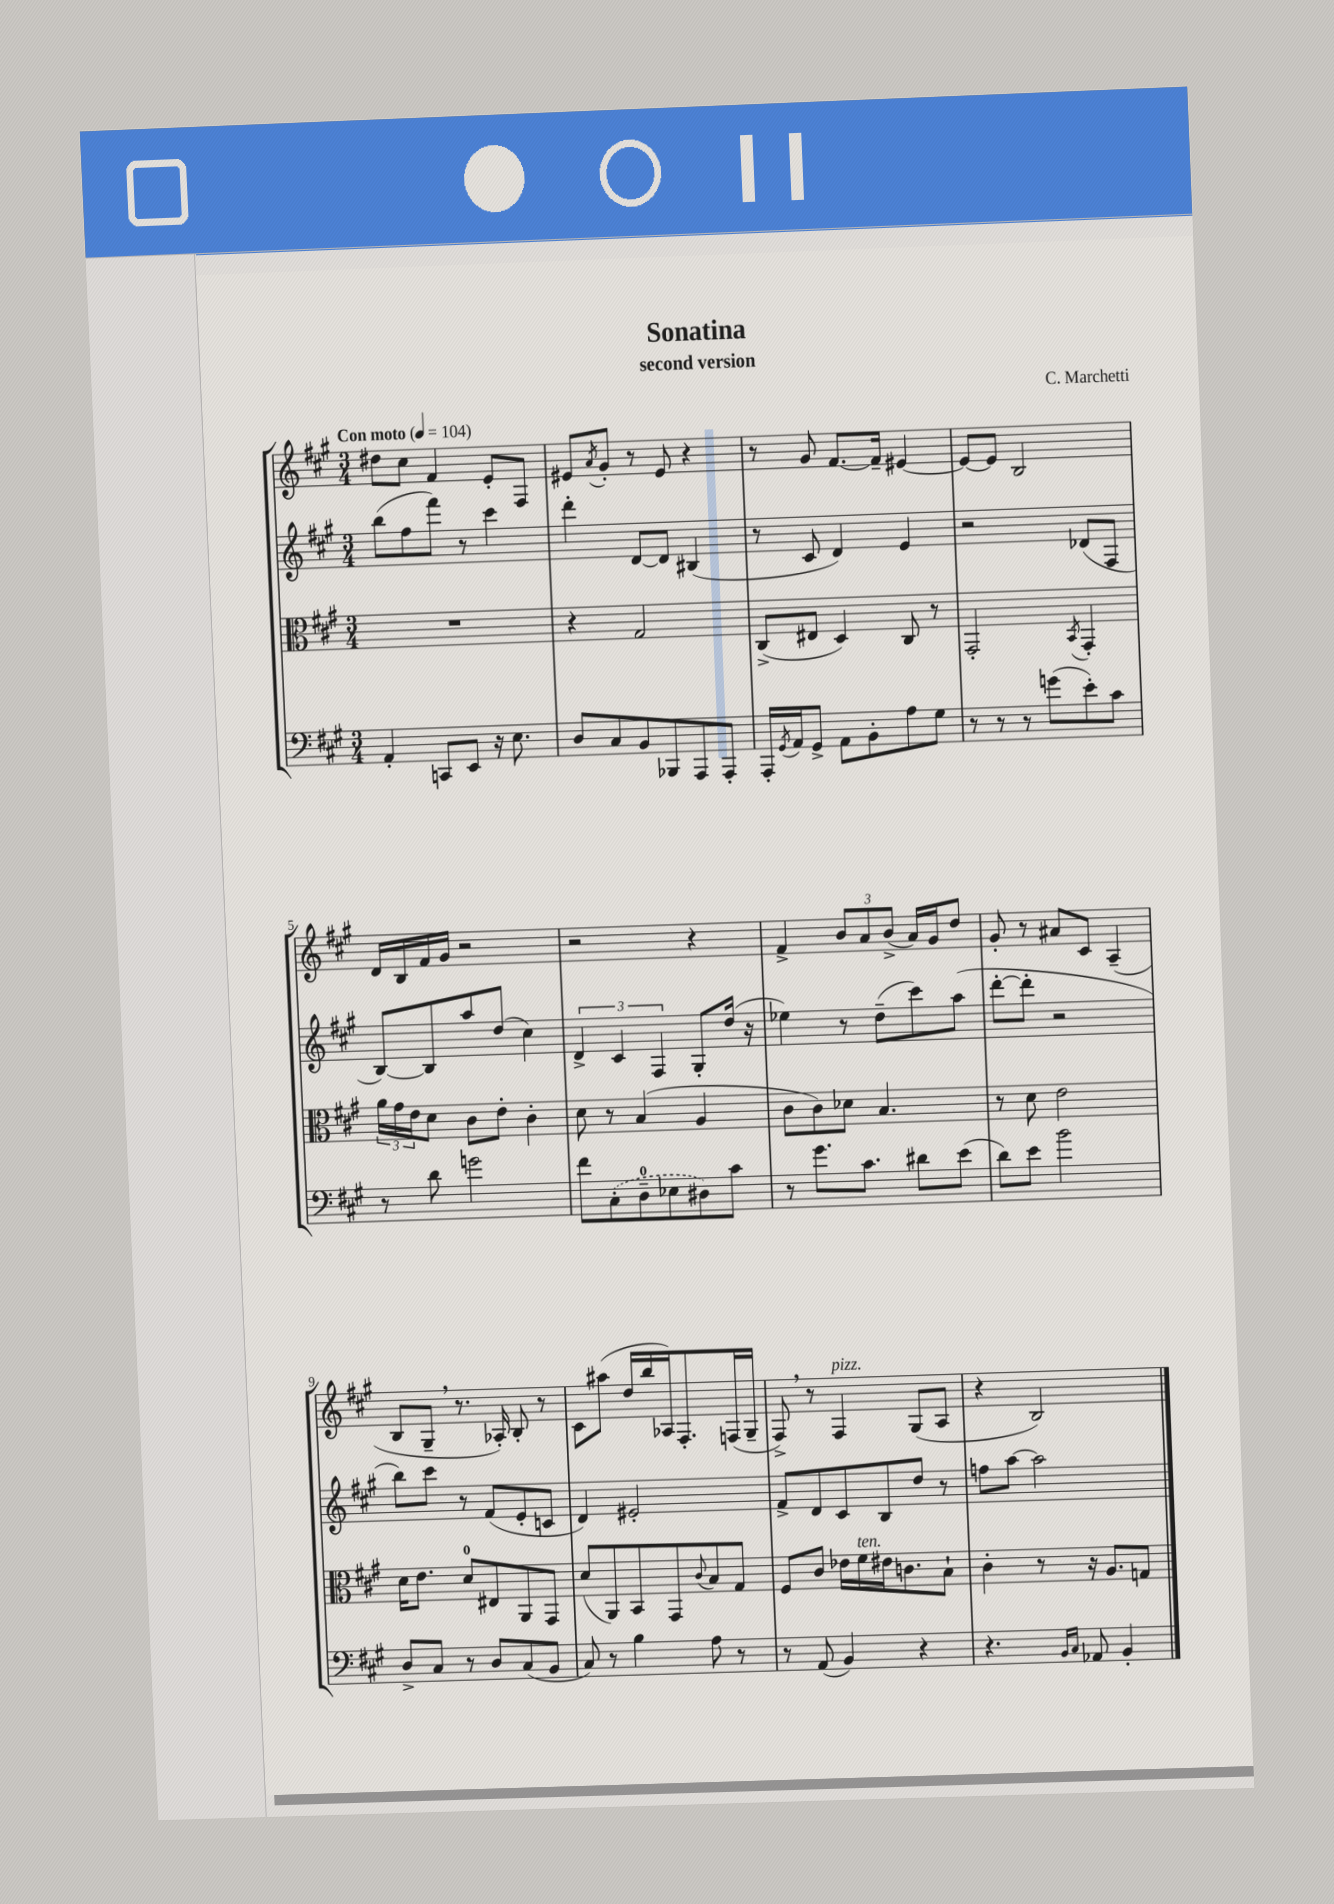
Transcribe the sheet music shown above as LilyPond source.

\header { title = "Sonatina" composer = "C. Marchetti" subtitle = "second version" }
<<
\new StaffGroup <<
\new Staff = "s0" {
    \clef treble \key a \major \numericTimeSignature \time 3/4 \tempo "Con moto" 4 = 104
    dis''8 cis''8 fis'4 e'8-. fis8 |
    eis'8 \acciaccatura { a'8 } gis'8-. r8 eis'8 r4 |
    r8 gis'8 fis'8.~ fis'16-- eis'4~ |
    eis'8~ eis'8 b2 |
    d'16 b16 fis'16 gis'16 r2 |
    r2 r4 |
    fis'4-> \tuplet 3/2 { b'8 a'8 b'8->( } a'16) gis'16 d''8 |
    gis'8-. r8 ais'8 cis'8 a4--( |
    b8 gis8-- \breathe r8. aes16-.) b8-. r8 |
    cis'8 ais''8( d''16 b''16 aes16) fis8.-. f16( gis16-- |
    fis8->) \breathe r8 fis4^\markup { \italic "pizz." } gis8( a8 |
    r4 b2) \bar "|." |
}
\new Staff = "s1" {
    \clef treble \key a \major \numericTimeSignature \time 3/4
    b''8( fis''8 fis'''8) r8 cis'''4 |
    d'''4-. d'8~ d'8 bis4( |
    r8 cis'8 d'4) e'4 |
    r2 des'8( fis8 |
    b8~) b8 a''8 d''8( cis''4) |
    \tuplet 3/2 { d'4-> cis'4 fis4 } gis8-. d''16( r16 |
    ees''4) r8 d''8--( cis'''8) a''8( |
    d'''8~-. d'''8-. r2 |
    b''8) cis'''8 r8 fis'8( e'8-. c'8 |
    d'4) eis'2-. |
    fis'8-> d'8 cis'8 b8 d''8 r8 |
    f''8 a''8~ a''2 \bar "|." |
}
\new Staff = "s2" {
    \clef alto \key a \major \numericTimeSignature \time 3/4
    R2. |
    r4 gis2 |
    cis8->( eis8 d4) cis8 r8 |
    gis,2-. \acciaccatura { b,8 } gis,4-. |
    \tuplet 3/2 { a'16 gis'16 e'16 } d'8 cis'8 e'8-. cis'4-. |
    d'8 r8 b4( a4 |
    cis'8 cis'8) des'8 b4. |
    r8 d'8 e'2 |
    d'16 e'8. d'8-0 eis8 a,8 gis,8 |
    d'8( a,8) b,8 gis,8 \appoggiatura { cis'8 } b8 gis8 |
    fis8 cis'8 ees'16 fis'16^\markup { \italic "ten." } eis'16 c'8. b8-! |
    cis'4-. r8 r16 a8. g8 \bar "|." |
}
\new Staff = "s3" {
    \clef bass \key a \major \numericTimeSignature \time 3/4
    a,4-. c,8 e,8 r16 e8. |
    d8 cis8 b,8 bes,,8 a,,8 a,,8-. |
    a,,16-. \acciaccatura { gis,8 } a,16 gis,8-> a,8 b,8-. a8 gis8 |
    r8 r8 r8 g'8( e'8-.) cis'8 |
    r8 d'8 g'2 |
    fis'8 \once \slurDashed cis8-.( d8-0-- ees8 dis8) cis'8 |
    r8 gis'8. cis'8. dis'8 e'8( |
    d'8) e'8 b'2 |
    d8-> cis8 r8 d8 cis8( b,8 |
    cis8) r8 b4 a8 r8 |
    r8 a,8( b,4) r4 |
    r4. \grace { b,16 cis16 } aes,8 b,4-. \bar "|." |
}
>>
>>
